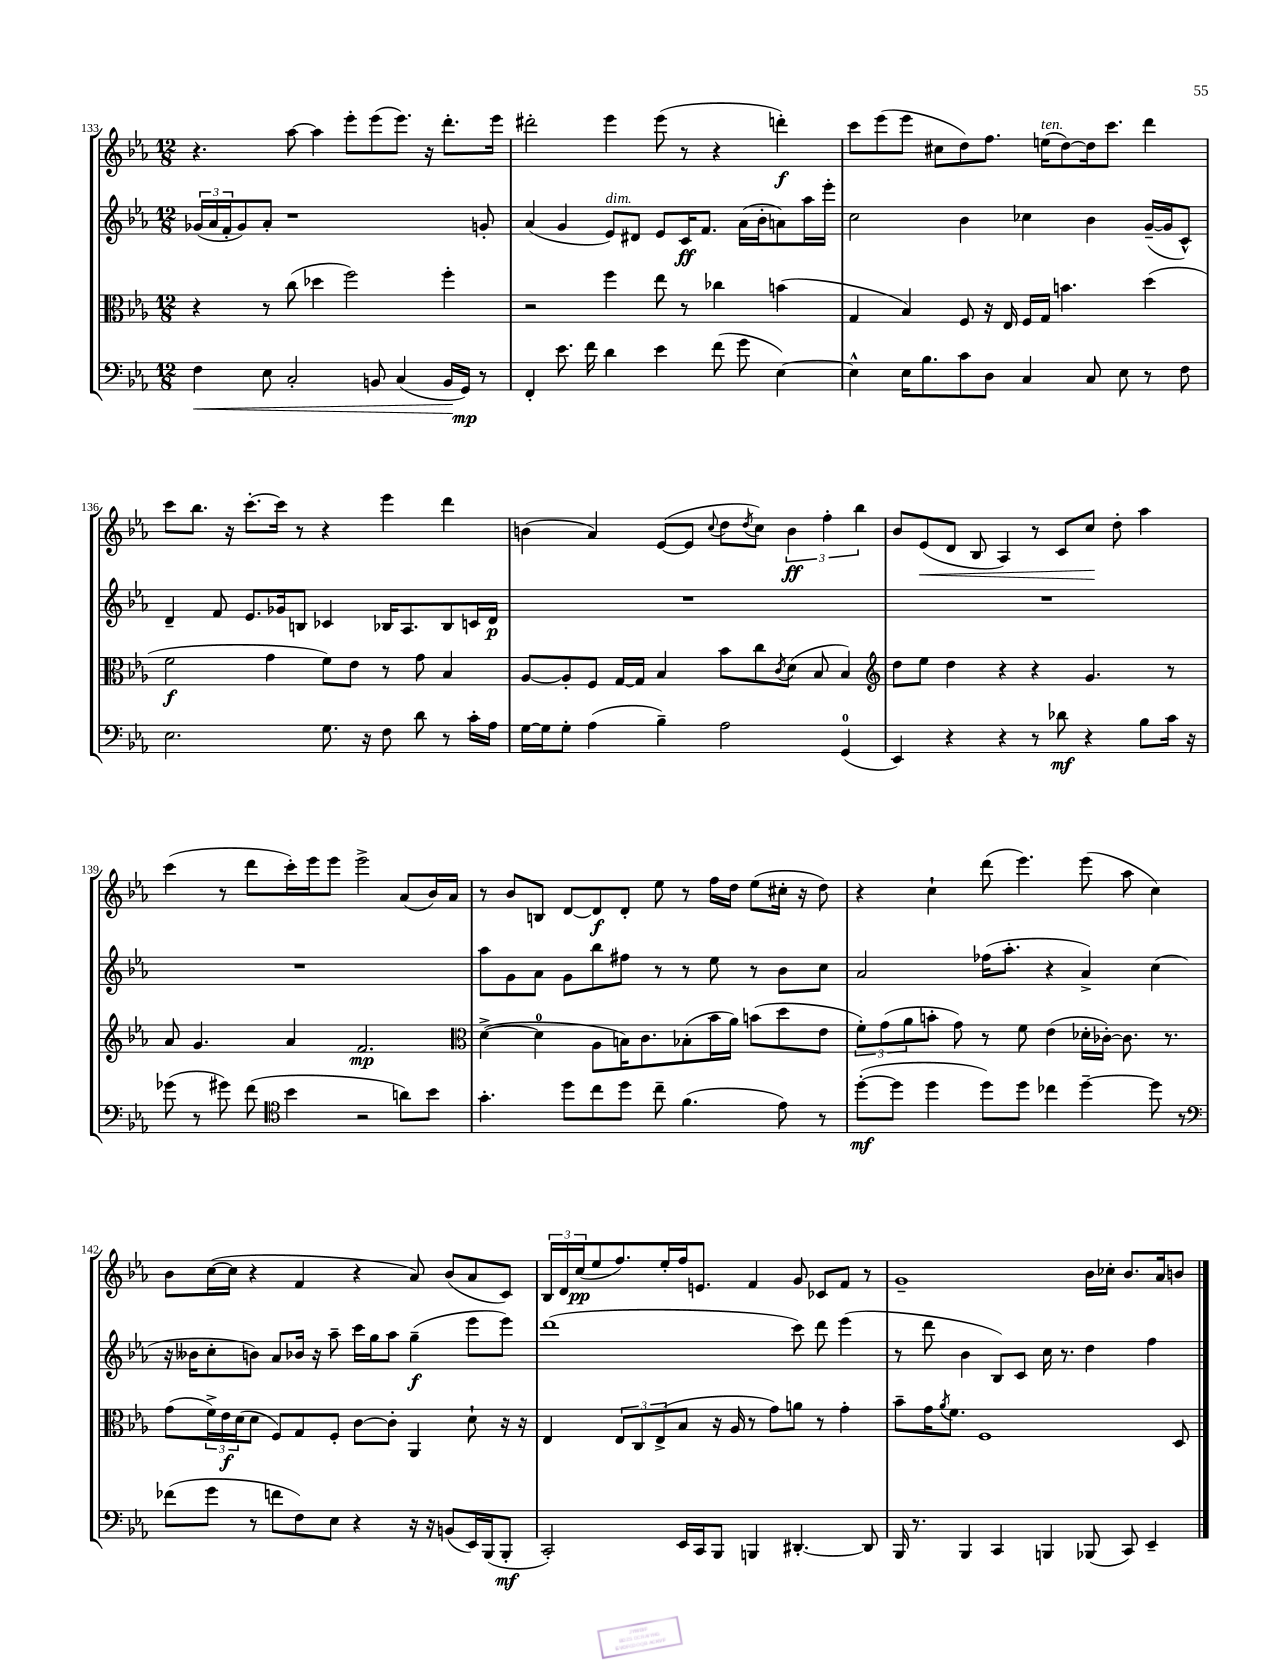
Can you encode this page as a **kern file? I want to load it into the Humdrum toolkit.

**kern	**dynam	**kern	**dynam	**kern	**dynam	**kern	**dynam
*part4	*part4	*part3	*part3	*part2	*part2	*part1	*part1
*staff4	*staff4	*staff3	*staff3	*staff2	*staff2	*staff1	*staff1
*clefF4	*	*clefC3	*	*clefG2	*	*clefG2	*
*k[b-e-a-]	*	*k[b-e-a-]	*	*k[b-e-a-]	*	*k[b-e-a-]	*
*M12/8	*	*M12/8	*	*M12/8	*	*M12/8	*
=133	=133	=133	=133	=133	=133	=133	=133
!	!LO:HP:b	!	!	!	!	!	!
4F\	<	4r	.	(24g-X/LL	.	4.r	.
.	.	.	.	24a-/	.	.	.
.	.	.	.	24f'/J	.	.	.
.	.	.	.	8g-/)	.	.	.
8E-\	.	8r	.	8a-'/J	.	.	.
2C'/	.	(8cc\	.	1r	.	[8aa-\	.
.	.	4dd-X\	.	.	.	4aa-\]	.
.	.	2ff\)	.	.	.	8eee-'\L	.
8BBn/	.	.	.	.	.	(8eee-\	.
(4C/	.	.	.	.	.	8.eee-\J)	.
.	.	.	.	.	.	16r	.
16BB/LL	.	4ff'\	.	.	.	8.ddd'\L	.
16GG/JJ)	[ mp	.	.	.	.	.	.
8r	.	.	.	8gn'/	.	.	.
.	.	.	.	.	.	16eee-\Jk	.
=134	=134	=134	=134	=134	=134	=134	=134
4FF'/	.	2r	.	(4a-/	.	2ddd#X'\	.
8.e-\	.	.	.	4g/	.	.	.
16f\	.	.	.	.	.	.	.
!	!	!	!	!LO:TX:a:i:t=dim.	!	!	!
4d\	.	4ff\	.	8e-/L)	.	4eee-\	.
.	.	.	.	8d#X/J	.	.	.
4e-\	.	8ee-\	.	8e-/L	.	(8eee-\	.
.	.	8r	.	16c/K	ff	8r	.
.	.	.	.	8.f/J	.	.	.
(8f\	.	4cc-X\	.	.	.	4r	.
8g\	.	.	.	(16a-\LL	.	.	.
.	.	.	.	16b-'\J	.	.	.
[4E-\)	.	(4bn\	.	8an\)	.	4dddn'\)	f
.	.	.	.	16aa-\L	.	.	.
.	.	.	.	16eee-'\JJ	.	.	.
=135	=135	=135	=135	=135	=135	=135	=135
4E-^^\]	.	4G/	.	2cc\	.	8ccc\L	.
.	.	.	.	.	.	(8eee-\	.
16E-\KL	.	4B-/)	.	.	.	8eee-\J	.
8.B-\	.	.	.	.	.	.	.
.	.	.	.	.	.	8cc#X\L	.
8c\	.	8F/	.	4b-\	.	8dd\)	.
8D\J	.	16r	.	.	.	8.ff\J	.
.	.	16E-/	.	.	.	.	.
4C/	.	16F/LL	.	4cc-X\	.	.	.
!	!	!	!	!	!	!LO:TX:a:i:t=ten.	!
.	.	16G/JJ	.	.	.	(16een\KL	.
.	.	4.bn\	.	.	.	[8dd\)	.
8C/	.	.	.	4b-\	.	16dd\k]	.
.	.	.	.	.	.	8.ccc\J	.
8E-\	.	.	.	.	.	.	.
8r	.	(4dd\	.	([16g~/LL	.	4ddd\	.
.	.	.	.	16g/J]	.	.	.
8F\	.	.	.	8c^^/J)	.	.	.
!!LO:LB:g=z
=136	=136	=136	=136	=136	=136	=136	=136
2.E-\	.	2f\	f	4d~/	.	8ccc\L	.
.	.	.	.	.	.	8.bb-\J	.
.	.	.	.	8f/	.	.	.
.	.	.	.	.	.	16r	.
.	.	.	.	8.e-/L	.	[8.ccc'\L	.
.	.	4g\	.	.	.	.	.
.	.	.	.	16g-X/k	.	16ccc\Jk]	.
.	.	.	.	8Bn/J	.	8r	.
8.G\	.	8f\L)	.	4c-X/	.	4r	.
.	.	8e-\J	.	.	.	.	.
16r	.	.	.	.	.	.	.
8F\	.	8r	.	16B-X/KL	.	4eee-\	.
.	.	.	.	8.A-/	.	.	.
8d\	.	8g\	.	.	.	.	.
8r	.	4B-/	.	8B-/	.	4ddd\	.
16c'\LL	.	.	.	16cn/L	.	.	.
16A-\JJ	.	.	.	16d/JJ	p	.	.
=137	=137	=137	=137	=137	=137	=137	=137
[16G\LL	.	[8A-/L	.	1.r	.	(4bn\	.
16G\J]	.	.	.	.	.	.	.
8G'\J	.	8A-'/]	.	.	.	.	.
(4A-\	.	8F/J	.	.	.	4a-/)	.
.	.	[16G/LL	.	.	.	.	.
.	.	16G/JJ]	.	.	.	.	.
4B-~\)	.	4B-/	.	.	.	([8e-/L	.
.	.	.	.	.	.	8e-/J]	.
.	.	.	.	.	.	8qqcc/	.
2A-\	.	8b-\L	.	.	.	8dd\L	.
.	.	.	.	.	.	8qdd/	.
.	.	8cc\	.	.	.	8cc\J)	.
.	.	8qc/	.	.	.	.	.
.	.	(8d\J	.	.	.	6b\	ff
.	.	8B-/	.	.	.	.	.
.	.	.	.	.	.	6ff'\	.
(4GG/	.	4B-/)	.	.	.	.	.
.	.	.	.	.	.	6bb-\	.
=138	=138	=138	=138	=138	=138	=138	=138
*	*	*clefG2	*	*	*	*	*
4EE-/)	.	8dd\L	.	1.r	.	8b-/L	.
!	!	!	!	!	!	!	!LO:HP:b
.	.	8ee-\J	.	.	.	(8e-/	<
4r	.	4dd\	.	.	.	8d/J	.
.	.	.	.	.	.	8B-/	.
4r	.	4r	.	.	.	4A-/)	.
8r	.	4r	.	.	.	8r	.
8d-X\	mf	.	.	.	.	8c/L	.
4r	.	4.g/	.	.	.	8cc/J	.
.	.	.	.	.	.	8dd'\	[
8B-\L	.	.	.	.	.	4aa-\	.
16c\Jk	.	8r	.	.	.	.	.
16r	.	.	.	.	.	.	.
!!LO:LB:g=z
=139	=139	=139	=139	=139	=139	=139	=139
(8g-X\	.	8a-/	.	1.r	.	(4ccc\	.
8r	.	4.g/	.	.	.	.	.
8g#X\)	.	.	.	.	.	8r	.
(8f\	.	.	.	.	.	8ddd\L	.
*clefC4	*	*	*	*	*	*	*
4b-\	.	4a-/	.	.	.	16ccc'\L)	.
.	.	.	.	.	.	16eee-\J	.
.	.	.	.	.	.	8eee-\J	.
2r	.	2.f/	mp	.	.	2eee-^\	.
8an\L)	.	.	.	.	.	(8a-/L	.
8b-\J	.	.	.	.	.	16b-/L)	.
.	.	.	.	.	.	16a-/JJ	.
=140	=140	=140	=140	=140	=140	=140	=140
*	*	*clefC3	*	*	*	*	*
4.g'\	.	([4d^\	.	8aa-\L	.	8r	.
.	.	.	.	8g\	.	8b-/L	.
.	.	4d\]	.	8a-\J	.	8Bn/J	.
8dd\L	.	.	.	8g\L	.	[8d/L	.
8cc\	.	8A-\L	.	8bb-\	.	8d/]	f
8dd\J	.	16Bn\K)	.	8ff#X\J	.	8d'/J	.
.	.	8.c\	.	.	.	.	.
8cc~\	.	.	.	8r	.	8ee-\	.
(4.f\	.	(8B-X'\	.	8r	.	8r	.
.	.	16b-\L	.	8ee-\	.	16ff\LL	.
.	.	16a-\JJ)	.	.	.	16dd\JJ	.
.	.	(8bn\L	.	8r	.	(8ee-\L	.
8e-\)	.	8dd\	.	8b-\L	.	16cc#X'\Jk	.
.	.	.	.	.	.	16r	.
8r	.	8e-\J	.	8cc\J	.	8dd\)	.
=141	=141	=141	=141	=141	=141	=141	=141
([8dd'\L	mf	12f'\L)	.	2a-/	.	4r	.
.	.	(12g\	.	.	.	.	.
8dd\J]	.	.	.	.	.	.	.
.	.	12a-\	.	.	.	.	.
4dd\	.	8bn'\J	.	.	.	4cc`\	.
.	.	8g\)	.	.	.	.	.
8dd\L)	.	8r	.	(16ff-X\KL	.	(8ddd\	.
.	.	.	.	8.aa-'\J	.	.	.
8dd\J	.	8f\	.	.	.	4.eee-\)	.
4cc-X\	.	(4e-\	.	4r	.	.	.
[4dd~\	.	16d-X'\LL	.	4a-^/)	.	(8eee-\	.
.	.	[16c-X'\JJ)	.	.	.	.	.
.	.	8.c-\]	.	.	.	8aa-\	.
8dd\]	.	.	.	(4cc\	.	4cc\)	.
.	.	8.r	.	.	.	.	.
8r	.	.	.	.	.	.	.
!!LO:LB:g=z
=142	=142	=142	=142	=142	=142	=142	=142
*clefF4	*	*	*	*	*	*	*
(8f-X\L	.	(8g\L	.	16r	.	8b-\L	.
.	.	.	.	16b--X\KL	.	.	.
8g\J	.	24f^\L)	.	8cc'\	.	([16cc\L	.
.	.	24e-\	f	.	.	.	.
.	.	.	.	.	.	16cc\JJ]	.
.	.	(24d\J	.	.	.	.	.
8r	.	8d\J	.	8bn\J)	.	4r	.
8fn\L	.	8F/L)	.	8a-/L	.	.	.
8F\)	.	8G/	.	16b-X/Jk	.	4f/	.
.	.	.	.	16r	.	.	.
8E-\J	.	8F'/J	.	8aa-~\	.	.	.
4r	.	[8c\L	.	16ccc\LL	.	4r	.
.	.	.	.	16gg\J	.	.	.
.	.	8c'\J]	.	8aa-\J	.	.	.
16r	.	4AA-/	.	(4gg~\	f	8a-/)	.
16r	.	.	.	.	.	.	.
(8BBn/L	.	.	.	.	.	(8b-/L	.
16EE-/L)	.	8d`\	.	8eee-\L	.	8a-/	.
(16BBB-/J	.	.	.	.	.	.	.
8BBB-'/J	mf	16r	.	8eee-\J)	.	8c/J)	.
.	.	16r	.	.	.	.	.
=143	=143	=143	=143	=143	=143	=143	=143
2CC'/)	.	4E-/	.	(1ddd	.	24B-/LL	.
.	.	.	.	.	.	24d/	.
.	.	.	.	.	.	(24cc/J	pp
.	.	.	.	.	.	8ee-/	.
.	.	12E-/L	.	.	.	8.ff/)	.
.	.	12C/	.	.	.	.	.
.	.	(12E-^/	.	.	.	.	.
.	.	.	.	.	.	16ee-'/L	.
16EE-/LL	.	8B-/J	.	.	.	16ff/J	.
16CC/J	.	.	.	.	.	8.en/J	.
8BBB-/J	.	16r	.	.	.	.	.
.	.	16A-/	.	.	.	.	.
4BBBn/	.	8r	.	.	.	4f/	.
.	.	8g\L)	.	.	.	.	.
[4.DD#X'/	.	8an\J	.	8ccc\)	.	8g/	.
.	.	8r	.	8ddd\	.	8c-X/L	.
.	.	4g'\	.	(4eee-\	.	8f/J	.
8DD#/]	.	.	.	.	.	8r	.
=144	=144	=144	=144	=144	=144	=144	=144
16BBB-/	.	8b-~\L	.	8r	.	1g~	.
8.r	.	.	.	.	.	.	.
.	.	16g\K	.	8ddd\	.	.	.
.	.	8qa-/	.	.	.	.	.
.	.	8.f\J	.	.	.	.	.
4BBB-/	.	.	.	4b-\	.	.	.
.	.	1F	.	.	.	.	.
4CC/	.	.	.	8B-/L)	.	.	.
.	.	.	.	8c/J	.	.	.
4BBBn/	.	.	.	16cc\	.	.	.
.	.	.	.	8.r	.	.	.
(8BBB-X/	.	.	.	4dd\	.	16b-\LL	.
.	.	.	.	.	.	16cc-X'\JJ	.
8CC/)	.	.	.	.	.	8.b-/L	.
4EE-~/	.	.	.	4ff\	.	.	.
.	.	.	.	.	.	16a-/k	.
.	.	8D/	.	.	.	8bn/J	.
==	==	==	==	==	==	==	==
*-	*-	*-	*-	*-	*-	*-	*-
